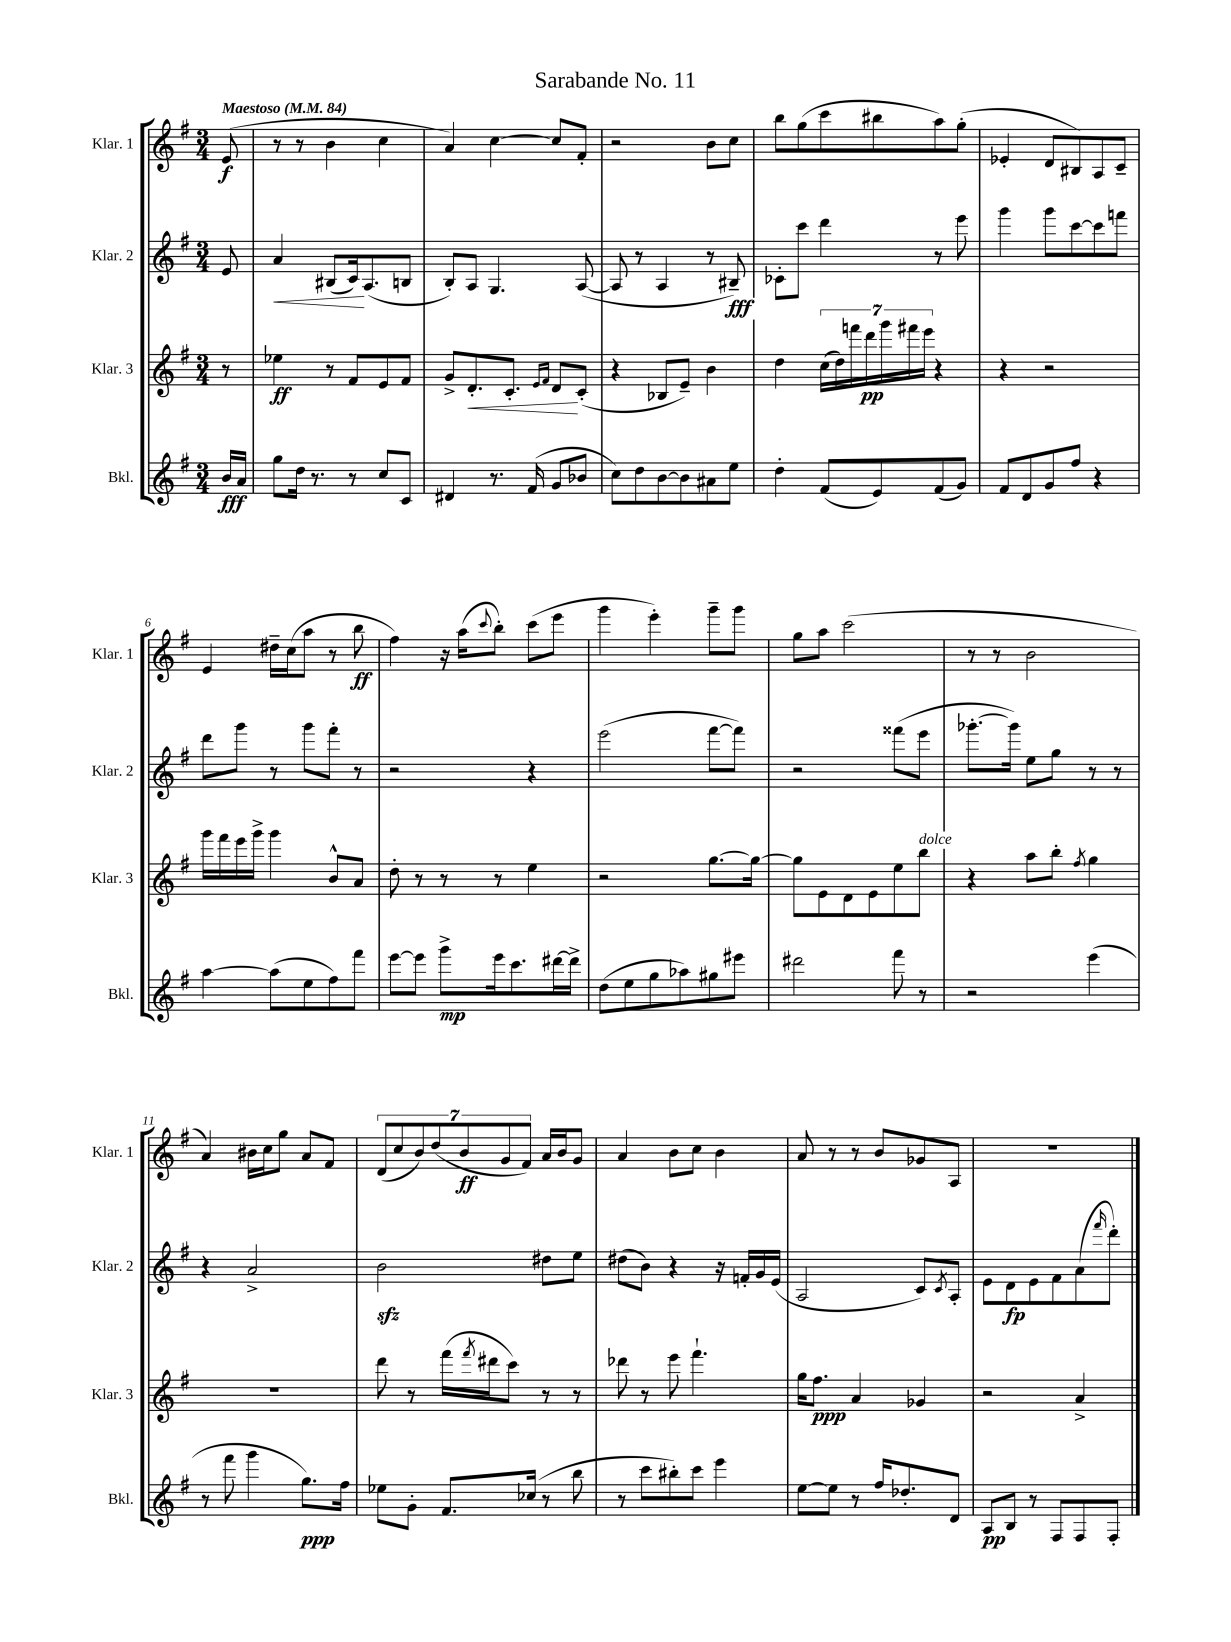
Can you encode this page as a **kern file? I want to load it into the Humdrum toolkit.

**kern	**dynam	**kern	**dynam	**kern	**dynam	**kern	**dynam
*part4	*part4	*part3	*part3	*part2	*part2	*part1	*part1
*staff4	*staff4	*staff3	*staff3	*staff2	*staff2	*staff1	*staff1
*I"Bkl.	*	*I"Klar. 3	*	*I"Klar. 2	*	*I"Klar. 1	*
*I'Bkl.	*	*I'Klar. 3	*	*I'Klar. 2	*	*I'Klar. 1	*
*clefG2	*	*clefG2	*	*clefG2	*	*clefG2	*
*k[f#]	*	*k[f#]	*	*k[f#]	*	*k[f#]	*
*M3/4	*	*M3/4	*	*M3/4	*	*M3/4	*
*MM84	*	*MM84	*	*MM84	*	*MM84	*
=	=	=	=	=	=	=	=
!	!	!	!	!	!	!LO:TX:a:B:t=Maestoso	!
16b/LL	fff	8r	.	8e/	.	(8e/	f
16a/JJ	.	.	.	.	.	.	.
=1	=1	=1	=1	=1	=1	=1	=1
!	!	!	!	!	!LO:HP:b	!	!
8gg\L	.	4ee-X\	ff	4a/	<	8r	.
16dd\Jk	.	.	.	.	.	8r	.
8.r	.	.	.	.	.	.	.
.	.	8r	.	(8B#X/L	.	4b\	.
8r	.	8f#/L	.	16c/k)	.	.	.
.	.	.	.	(8.A/	[	.	.
8cc/L	.	8e/	.	.	.	4cc\	.
8c/J	.	8f#/J	.	8Bn/J	.	.	.
=2	=2	=2	=2	=2	=2	=2	=2
4d#X/	.	8g^/L	.	8B'/L)	.	4a/)	.
!	!	!	!LO:HP:b	!	!	!	!
.	.	8.d'/	<	8A/J	.	.	.
8.r	.	.	.	4.G/	.	[4cc\	.
.	.	8.c'/J	.	.	.	.	.
(16f#/	.	.	.	.	.	.	.
.	.	16qqe/LL	.	.	.	.	.
.	.	16qqf#/JJ	.	.	.	.	.
8g/L	.	8d/L	.	.	.	8cc/L]	.
8b-X/J	.	(8c'/J	[	([8A/	.	8f#'/J	.
=3	=3	=3	=3	=3	=3	=3	=3
8cc\L)	.	4r	.	8A/]	.	2r	.
8dd\	.	.	.	8r	.	.	.
[8b\	.	8B-X/L	.	4A/	.	.	.
8b\]	.	8e~/J)	.	.	.	.	.
8a#X\	.	4b\	.	8r	.	8b\L	.
8ee\J	.	.	.	8B#X~/)	fff	8cc\J	.
=4	=4	=4	=4	=4	=4	=4	=4
4dd'\	.	4dd\	.	8c-X'\L	.	8bb\L	.
.	.	.	.	8ccc\J	.	(8gg\	.
(8f#/L	.	(28cc\LL	.	4ddd\	.	8ccc\	.
.	.	28dd\)	.	.	.	.	.
.	.	28fffn\	.	.	.	.	.
.	.	28ddd\	pp	.	.	.	.
8e/)	.	.	.	.	.	8bb#X\	.
.	.	28ggg\	.	.	.	.	.
.	.	28fff#X\	.	.	.	.	.
.	.	28eee\JJ	.	.	.	.	.
(8f#/	.	4r	.	8r	.	8aa\)	.
8g/J)	.	.	.	8eee\	.	(8gg'\J	.
=5	=5	=5	=5	=5	=5	=5	=5
8f#/L	.	4r	.	4ggg\	.	4e-X'/	.
8d/	.	.	.	.	.	.	.
8g/	.	2r	.	8ggg\L	.	8d/L	.
8ff#/J	.	.	.	[8ccc\	.	8B#X/)	.
4r	.	.	.	8ccc\]	.	8A/	.
.	.	.	.	8fffn\J	.	8c~/J	.
!!LO:LB:g=z
=6	=6	=6	=6	=6	=6	=6	=6
[4aa\	.	16ggg\LL	.	8ddd\L	.	4e/	.
.	.	16fff#\	.	.	.	.	.
.	.	16eee\	.	8ggg\J	.	.	.
.	.	16ggg^\JJ	.	.	.	.	.
(8aa\L]	.	4ggg\	.	8r	.	16dd#X~\LL	.
.	.	.	.	.	.	(16cc\J	.
8ee\	.	.	.	8ggg\L	.	8aa\J	.
8ff#\)	.	8b^^/L	.	8fff#'\J	.	8r	.
8fff#\J	.	8a/J	.	8r	.	8bb\	ff
=7	=7	=7	=7	=7	=7	=7	=7
[8eee\L	.	8dd'\	.	2r	.	4ff#\)	.
8eee\J]	.	8r	.	.	.	.	.
8ggg^\L	mp	8r	.	.	.	16r	.
.	.	.	.	.	.	(16aa\KL	.
.	.	.	.	.	.	8qqccc/	.
16eee\k	.	8r	.	.	.	8bb'\J)	.
8.ccc\	.	.	.	.	.	.	.
.	.	4ee\	.	4r	.	(8ccc\L	.
[16ddd#X\L	.	.	.	.	.	8eee\J	.
16ddd#^\JJ]	.	.	.	.	.	.	.
=8	=8	=8	=8	=8	=8	=8	=8
(8dd\L	.	2r	.	(2eee\	.	4ggg\	.
8ee\	.	.	.	.	.	.	.
8gg\	.	.	.	.	.	4eee'\)	.
8aa-X\)	.	.	.	.	.	.	.
8gg#X\	.	[8.gg\L	.	[8fff#\L	.	8ggg~\L	.
8eee#X\J	.	.	.	8fff#\J])	.	8ggg\J	.
.	.	16gg\Jk_	.	.	.	.	.
=9	=9	=9	=9	=9	=9	=9	=9
2ddd#X\	.	8gg\L]	.	2r	.	8gg\L	.
.	.	8e\	.	.	.	8aa\J	.
.	.	8d\	.	.	.	(2ccc\	.
.	.	8e\	.	.	.	.	.
8fff#\	.	8ee\	.	(8fff##X\L	.	.	.
!	!	!LO:TX:a:i:t=dolce	!	!	!	!	!
8r	.	8bb\J	.	8eee\J	.	.	.
=10	=10	=10	=10	=10	=10	=10	=10
2r	.	4r	.	[8.ggg-X'\L	.	8r	.
.	.	.	.	.	.	8r	.
.	.	.	.	16ggg-\Jk])	.	.	.
.	.	8aa\L	.	8ee\L	.	2b\	.
.	.	8bb'\J	.	8gg\J	.	.	.
.	.	8qff#/	.	.	.	.	.
(4eee\	.	4gg\	.	8r	.	.	.
.	.	.	.	8r	.	.	.
!!LO:LB:g=z
=11	=11	=11	=11	=11	=11	=11	=11
8r	.	2.r	.	4r	.	4a/)	.
8fff#\	.	.	.	.	.	.	.
4ggg\	.	.	.	2a^/	.	16b#X\LL	.
.	.	.	.	.	.	16cc\J	.
.	.	.	.	.	.	8gg\J	.
8.gg\L)	ppp	.	.	.	.	8a/L	.
.	.	.	.	.	.	8f#/J	.
16ff#\Jk	.	.	.	.	.	.	.
=12	=12	=12	=12	=12	=12	=12	=12
8ee-X\L	.	8ddd\	.	2bzz\	.	(14d/L	.
.	.	.	.	.	.	14cc/	.
8g'\J	.	8r	.	.	.	.	.
.	.	.	.	.	.	14b/)	.
.	.	.	.	.	.	(14dd/	.
8.f#/L	.	(16fff#\LL	.	.	.	.	.
.	.	.	.	.	.	14b/	ff
.	.	8qfff#/	.	.	.	.	.
.	.	16ddd#X\J	.	.	.	.	.
.	.	.	.	.	.	14g/	.
.	.	8ccc\J)	.	.	.	.	.
.	.	.	.	.	.	14f#/J)	.
(16cc-X/Jk	.	.	.	.	.	.	.
8r	.	8r	.	8dd#X\L	.	16a/LL	.
.	.	.	.	.	.	16b/J	.
8bb\	.	8r	.	8ee\J	.	8g/J	.
=13	=13	=13	=13	=13	=13	=13	=13
8r	.	8ddd-X\	.	(8dd#X\L	.	4a/	.
8ccc\L	.	8r	.	8b\J)	.	.	.
8bb#X'\)	.	8eee\	.	4r	.	8b\L	.
8ccc\J	.	4.fff#`\	.	.	.	8cc\J	.
4eee\	.	.	.	16r	.	4b\	.
.	.	.	.	16fn'/LL	.	.	.
.	.	.	.	16g/	.	.	.
.	.	.	.	(16e/JJ	.	.	.
=14	=14	=14	=14	=14	=14	=14	=14
[8ee\L	.	16gg\KL	.	2A/	.	8a/	.
.	.	8.ff#\J	ppp	.	.	.	.
8ee\J]	.	.	.	.	.	8r	.
8r	.	4a/	.	.	.	8r	.
16ff#/KL	.	.	.	.	.	8b/L	.
8.dd-X'/	.	.	.	.	.	.	.
.	.	4g-X/	.	8c/L)	.	8g-X/	.
.	.	.	.	8qc/	.	.	.
8d/J	.	.	.	8A'/J	.	8A/J	.
=15	=15	=15	=15	=15	=15	=15	=15
8A/L	pp	2r	.	8e\L	.	2.r	.
8B/J	.	.	.	8d\	fp	.	.
8r	.	.	.	8e\	.	.	.
8F#/L	.	.	.	8f#\	.	.	.
8F#/	.	4a^/	.	(8a\	.	.	.
.	.	.	.	16qqfff#/	.	.	.
8F#'/J	.	.	.	8ddd'\J)	.	.	.
==	==	==	==	==	==	==	==
*-	*-	*-	*-	*-	*-	*-	*-
